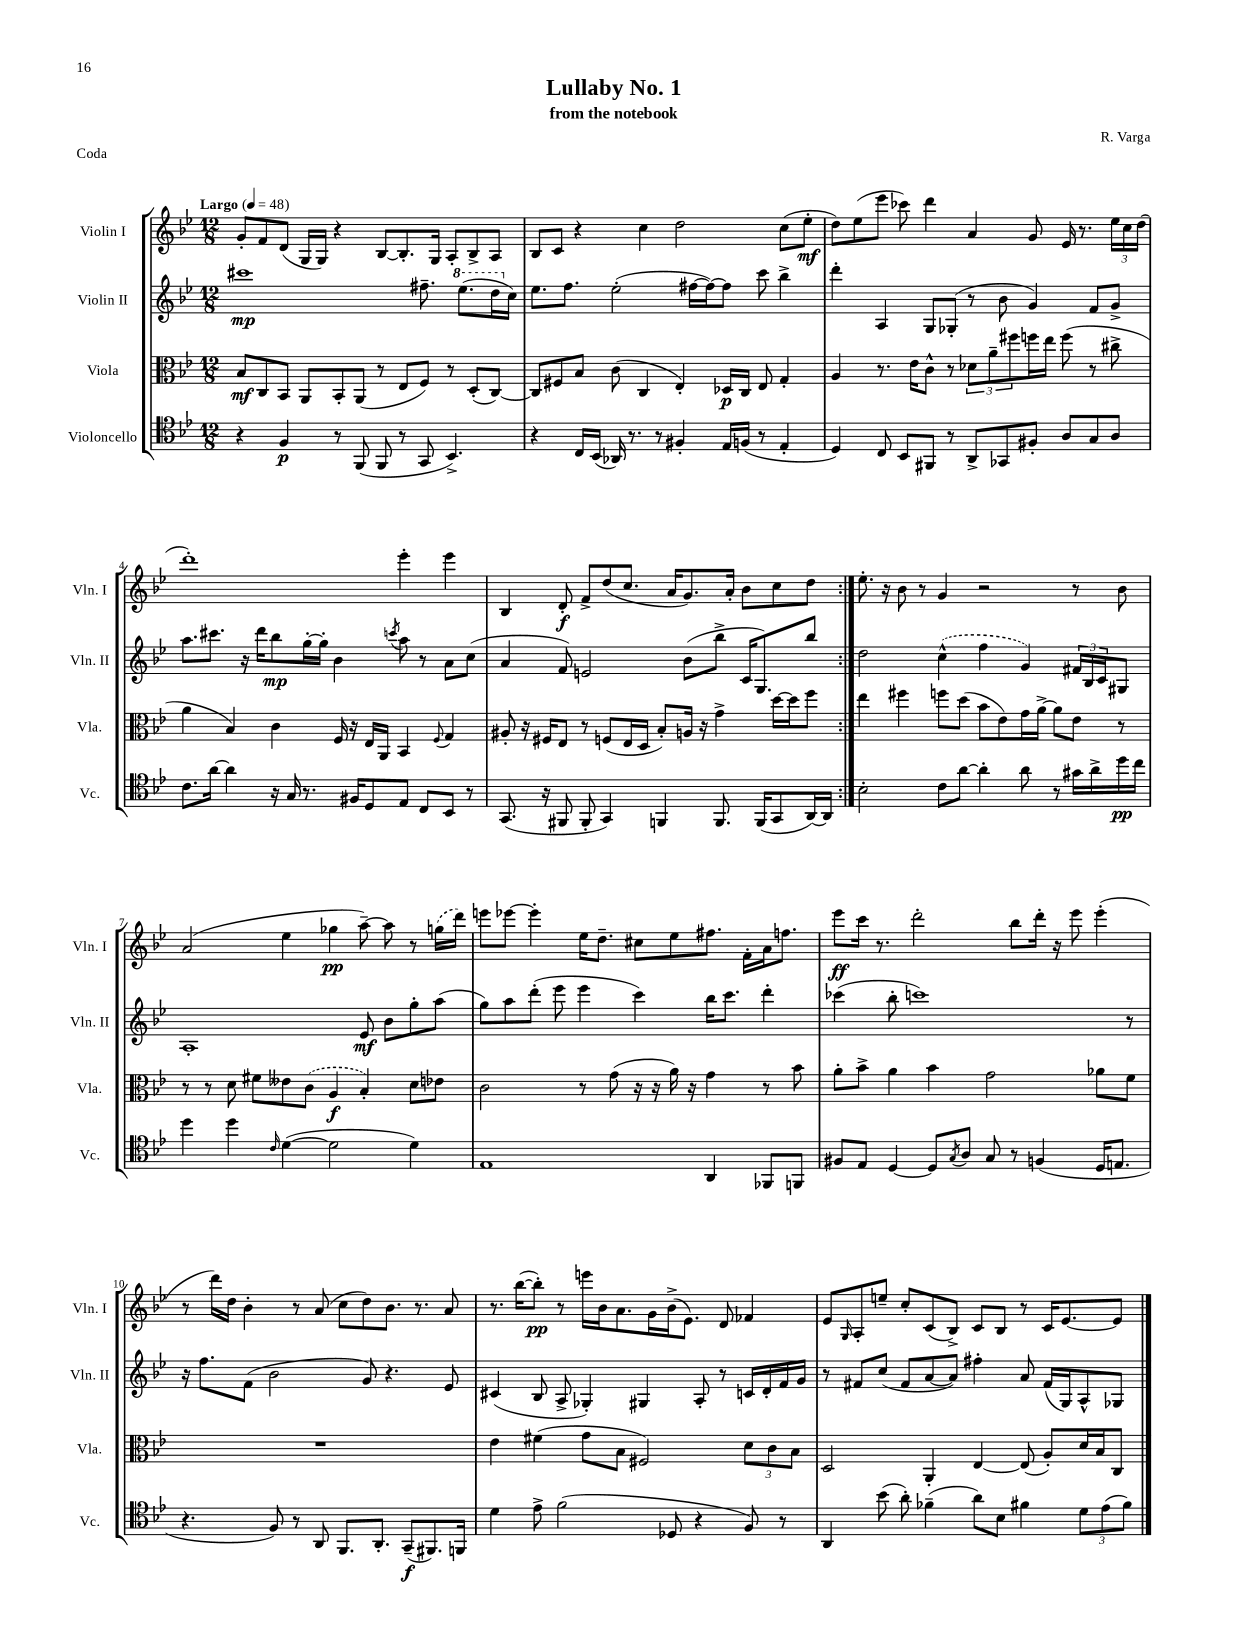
\header { title = "Lullaby No. 1" composer = "R. Varga" subtitle = "from the notebook" piece = "Coda" }
<<
\new StaffGroup <<
\new Staff = "s0" \with { instrumentName = "Violin I" shortInstrumentName = "Vln. I" } {
    \clef treble \key bes \major \numericTimeSignature \time 12/8 \tempo "Largo" 4 = 48
    \repeat volta 2 { g'8-. f'8 d'8( g16 g16) r4 bes8~ bes8.-. g16 a8-. bes8-> a8 |
    bes8 c'8 r4 c''4 d''2 c''8( ees''8-.\mf |
    d''8) ees''8( ees'''8 ces'''8) d'''4 a'4 g'8 ees'16 r8. \tuplet 3/2 { ees''16 c''16 d''16( } |
    d'''1-.) ees'''4-. ees'''4 |
    bes4 d'8-.\f f'8-> d''8( c''8. a'16 g'8.) a'16-. bes'8 c''8 d''8 | }
    ees''8.-. r16 bes'8 r8 g'4 r2 r8 bes'8 |
    a'2( ees''4 ges''4\pp a''8~--) a''8 r8 \once \slurDashed g''16( d'''16) |
    e'''8 ees'''8~ ees'''4-. ees''16 d''8.-- cis''8 ees''8 fis''8. f'16-. a'16 f''8. |
    ees'''8\ff c'''16 r8. d'''2-. bes''8 d'''16-. r16 ees'''8 ees'''4-.( |
    r8 d'''16) d''16 bes'4-. r8 a'8( c''8 d''8) bes'8. r8. a'8 |
    r8. bes''16~( bes''8-.\pp) r8 e'''16 bes'16 a'8. g'16 bes'16->( ees'8.) d'8 fes'4 |
    ees'8 \grace { g16 } a8-. e''8-- c''8-. c'8( bes8->) c'8 bes8 r8 c'16 ees'8.~ ees'8 \bar "|." |
}
\new Staff = "s1" \with { instrumentName = "Violin II" shortInstrumentName = "Vln. II" } {
    \clef treble \key bes \major \numericTimeSignature \time 12/8
    \repeat volta 2 { cis'''1\mp fis''8.-- \ottava #1 ees'''8.( d'''16 \ottava #0 c''16) |
    ees''8. f''8. ees''2-.( fis''16~ fis''16~) fis''8 c'''8 bes''4-> |
    d'''4-. a4 g8 ges8-.( r8 bes'8 g'4) f'8 g'8-> |
    a''8. cis'''8. r16 d'''16 bes''8\mp g''16~-. g''16-. bes'4 \acciaccatura { c'''8 } a''8 r8 a'8 c''8( |
    a'4 f'8) e'2 bes'8( bes''8-> c'16 g8.) bes''8 | }
    d''2 \once \slurDashed c''4-^( f''4 g'4) \tuplet 3/2 { fis'16 bes16 c'16 } gis8 |
    a1-. ees'8\mf bes'8 g''8-. a''8( |
    g''8) a''8 d'''8-.( ees'''8 ees'''4 c'''4) bes''16 c'''8. d'''4-. |
    ces'''4( bes''8-. c'''1) r8 |
    r16 f''8. f'8( bes'2 g'8) r4. ees'8 |
    cis'4( bes8 a8-> ges4-.) gis4 a8-. r8 c'16 d'16-. f'16 g'16 |
    r8 fis'8 c''8( fis'8 a'8~ a'8) fis''4-. a'8 fis'16( g16) a8-^ ges8 \bar "|." |
}
\new Staff = "s2" \with { instrumentName = "Viola" shortInstrumentName = "Vla." } {
    \clef alto \key bes \major \numericTimeSignature \time 12/8
    \repeat volta 2 { bes8\mf c8 bes,8 a,8 bes,8-. a,8( r8 ees8 f8) r8 d8-.( c8~) |
    c8 fis8 bes8 c'8( c4 ees4-.) des16\p c16 ees8 g4-. |
    a4 r8. ees'16 c'8-^ r8 \tuplet 3/2 { des'8 a'8-- fis''8 } f''16 ees''16 f''8( r8 cis''8-> |
    a'4 bes4) c'4 f16 r16 ees16 a,16 bes,4 \appoggiatura { f8 } g4 |
    ais8-. r16 fis16 ees8 r8 f8( ees16 d16 bes8-.) a16 r16 g'4-> d''16~ d''16 f''8 | }
    ees''4 fis''4 f''8 d''8( bes'8 ees'8) g'16 a'16~-> a'8 ees'8 r8 |
    r8 r8 d'8 fis'8 eeses'8 \once \slurDashed c'8( a4\f bes4-.) d'8 ees'8 |
    c'2 r8 g'8( r16 r16 a'16) r16 g'4 r8 bes'8 |
    a'8-. bes'8-> a'4 bes'4 g'2 aes'8 f'8 |
    R1. |
    ees'4 fis'4( g'8 bes8 fis2) \tuplet 3/2 { d'8 c'8 bes8 } |
    d2 a,4-. ees4~ ees8( a8-.) d'16 bes16 c8 \bar "|." |
}
\new Staff = "s3" \with { instrumentName = "Violoncello" shortInstrumentName = "Vc." } {
    \clef tenor \key bes \major \numericTimeSignature \time 12/8
    \repeat volta 2 { r4 f4\p r8 f,8( f,8 r8 g,8 bes,4.->) |
    r4 c16 bes,16( aes,16) r8. r8 fis4-. ees16 f16( r8 ees4-. |
    d4) c8 bes,8 fis,8 r8 a,8-> ges,8 fis8-. a8 g8 a8 |
    c'8. a'16~ a'4 r16 g16 r8. fis16 d8 ees8 c8 bes,8 r8 |
    g,8.( r16 fis,8 fis,8-. g,4) f,4 f,8. f,16( g,8 a,16~) a,16 | }
    bes2-. c'8 a'8~ a'4-. a'8 r8 gis'16 a'16-> d''16\pp c''16 |
    d''4 d''4 \grace { c'16 } d'4~( d'2 d'4) |
    ees1 a,4 fes,8 f,8 |
    fis8 ees8 d4~ d8 \acciaccatura { g8 } a8 g8 r8 f4( d16 e8. |
    r4. f8) r8 a,8 f,8. a,8.-. g,8--\f( fis,8.) f,16 |
    d'4 ees'8-> f'2( des8 r4 f8) r8 |
    a,4 bes'8( a'8-.) fes'4--( a'8) bes8 fis'4 \tuplet 3/2 { d'8 ees'8( fis'8) } \bar "|." |
}
>>
>>
